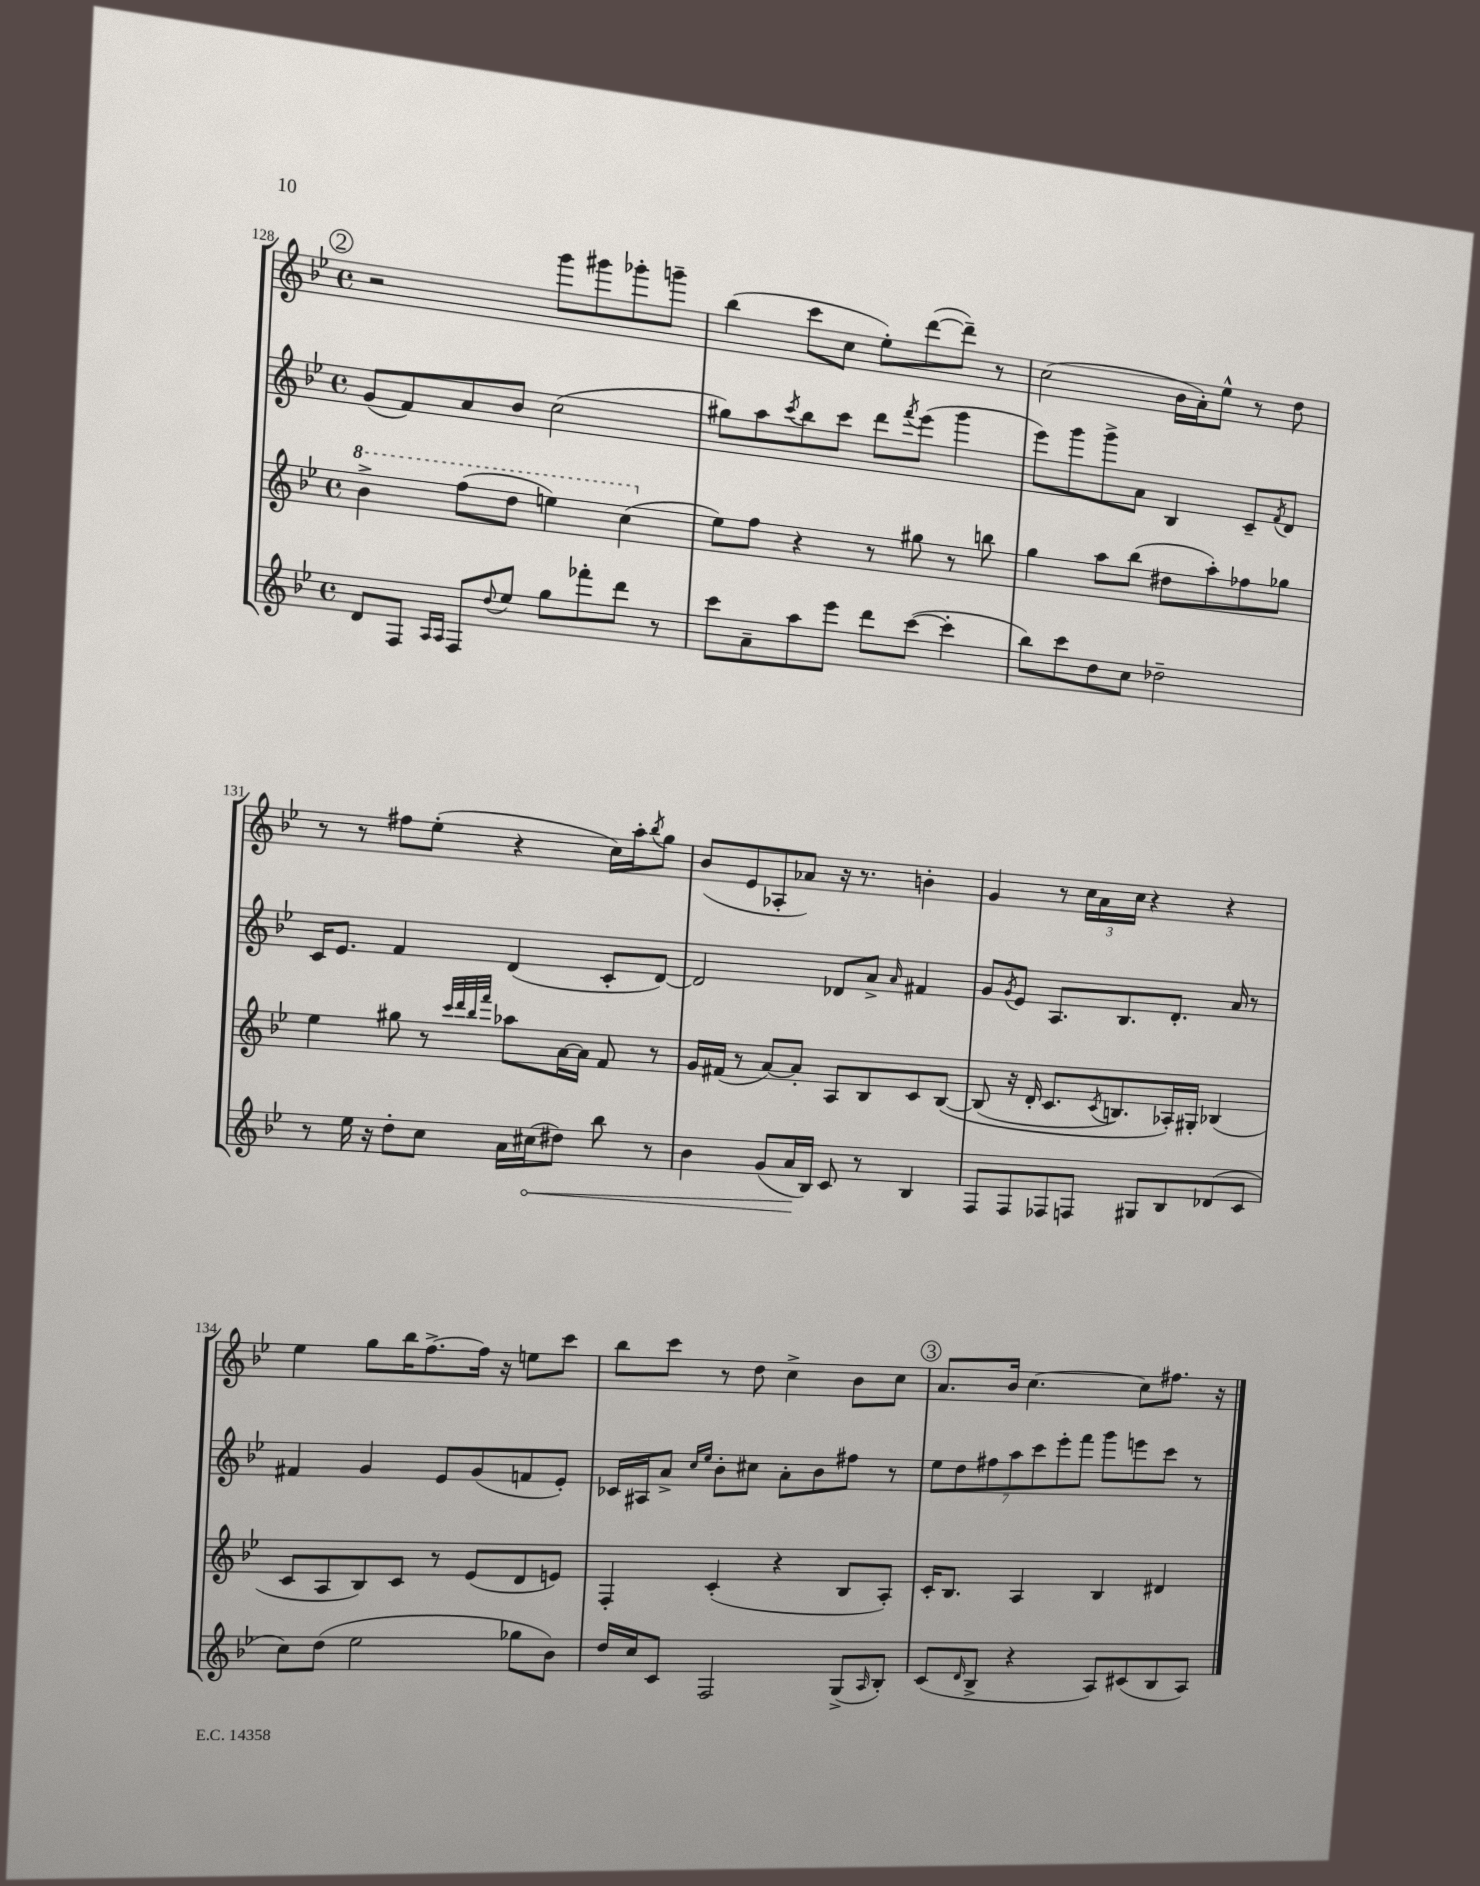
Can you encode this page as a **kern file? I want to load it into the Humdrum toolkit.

**kern	**kern	**kern	**kern
*staff4	*staff3	*staff2	*staff1
*clefG2	*clefG2	*clefG2	*clefG2
*k[b-e-]	*k[b-e-]	*k[b-e-]	*k[b-e-]
*M4/4	*M4/4	*M4/4	*M4/4
*met(c)	*met(c)	*met(c)	*met(c)
8d/L	4bb-^\	(8g/L	2r
8F/J	.	8f/)	.
16qqA/LL	.	.	.
16qqA/JJ	.	.	.
8F/L	(8fff\L	8a/	.
8qqdd/	.	.	.
8ee-/J	8ddd\J	8b-/J	.
8gg\L	4eee\)	(2cc\	8ggg\L
8fff-'\	.	.	8ggg#\
8ddd\J	(4ccc\	.	8ggg-'\
8r	.	.	8ggg~\J
=	=	=	=
8ccc\L	8ee-\L)	8gg#\L)	(4bb-\
8a~\	8ff\J	8aa\	.
.	.	8qccc/	.
8aa\	4r	8bb-\	8ccc\L
8eee-\J	.	8ccc\J	8cc\J
8ddd\L	8r	8ddd\L	8ee-'\L)
.	.	8qfff/	.
([8ccc\J	8gg#\	(8eee-\J	([8ddd\
4ccc'\]	8r	4ggg\	8ddd~\]J)
.	8bb\	.	8r
=	=	=	=
8bb-\L)	4gg\	8eee-\L)	(2cc\
8ccc\	.	8ggg\	.
8dd\	8aa\L	8ggg^\	.
8cc\J	(8bb-\J	8a\J	.
2dd-~\	8dd#\L	4B-/	16b-\LL
.	.	.	16a'\J)
.	8aa'\)	.	8ee-^^\J
.	8ff-\	8c~/L	8r
.	.	8qf/	.
.	8gg-\J	8d/J	8dd\
=	=	=	=
8r	4ee-\	16c/LK	8r
.	.	8.e-/J	.
16ee-\	.	.	8r
16r	.	.	.
8dd'\L	8gg#\	4f/	8ff#\L
8cc\J	8r	.	(8ee-'\J
.	32qqccc/LLL	.	.
.	32qqddd/	.	.
.	32qqbb-/	.	.
.	32qqfff/JJJ	.	.
16a\LL	8aa-\L	(4d/	4r
(16cc#\J	.	.	.
8dd#\J)	[16a\L	.	.
.	16a\]JJ	.	.
8bb-\	8f/	8c'/L	16cc\LL)
.	.	.	16aa'\J
.	.	.	8qbb-/
8r	8r	[8d/J)	8gg\J
=	=	=	=
4b-\	16g/LL	2d/]	(8b-/L
.	(16f#/JJ	.	.
.	8r	.	8e-/
(8g/L	[8a/L)	.	8A-'/
16a/L	8a'/]J	.	8a-/J)
16B-/JJ)	.	.	.
8c/	8A/L	8d-/L	16r
.	.	.	8.r
8r	8B-/	8a^/J	.
.	.	16qqa/	.
4B-/	8c/	4f#/	4b'\
.	&([8B-/J	.	.
=	=	=	=
8F/L	(8B-/]	8g/L	4g/
.	.	8qg/	.
8F/	16r	8e-/J	.
.	16d'/	.	.
8F-/	8.c/L	8.A/L	8r
8F/J	.	.	24cc\LL
.	.	.	24a\
.	8qc/	.	.
.	8.B/)	8.B-/	.
.	.	.	24cc\JJ
8G#/L	.	.	4r
8B-/	16A-'/L&)	8.d'/J	.
.	16G#'/JJ	.	.
(8d-/	(4B-/	.	4r
.	.	16a/	.
8c/J	.	8r	.
=	=	=	=
8cc\L)	8c/L	4f#/	4ee-\
(8dd\J	8A/	.	.
2ee-\	8B-/)	4g/	8gg\L
.	8c/J	.	16bb-\K
.	.	.	[8.ff^\
.	8r	8e-/L	.
.	(8e-/L	(8g/	16ff\]Jk
.	.	.	16r
8gg-\L	8d/	8f/	8ee\L
8b-\J)	8e/J)	8e-'/J)	8ccc\J
=	=	=	=
16dd/LL	4F'/	16c-/LL	8bb-\L
16cc/J	.	16A#/J	.
8c/J	.	8a^/J	8ccc\J
.	.	16qqcc/LL	.
.	.	16qqee-/JJ	.
2F/	(4c'/	8b-'\L	8r
.	.	8cc#\J	8dd\
.	4r	8a'\L	4cc^\
.	.	8b-\	.
(8G^/L	8B-/L	8ff#\J	8b-\L
16qqA/	.	.	.
8B-'/J)	8A'/J)	8r	8cc\J
=	=	=	=
(8c/L	16c'/LK	14ee-\L	8.a/L
.	8.B-/J	.	.
.	.	14dd\	.
16qqd/	.	.	.
8B-^/J	.	.	.
.	.	14ff#\	.
.	.	.	16b-/Jk
.	.	14aa\	.
4r	4A/	.	[4.cc\
.	.	14ccc\	.
.	.	14eee-'\	.
.	.	14fff\J	.
8A/L)	4B-/	8ggg\L	.
(8c#/	.	8eee\	8cc\]L
8B-/	4d#/	8ccc\J	8.ff#\J
8A/J)	.	8r	.
.	.	.	16r
==	==	==	==
*-	*-	*-	*-
